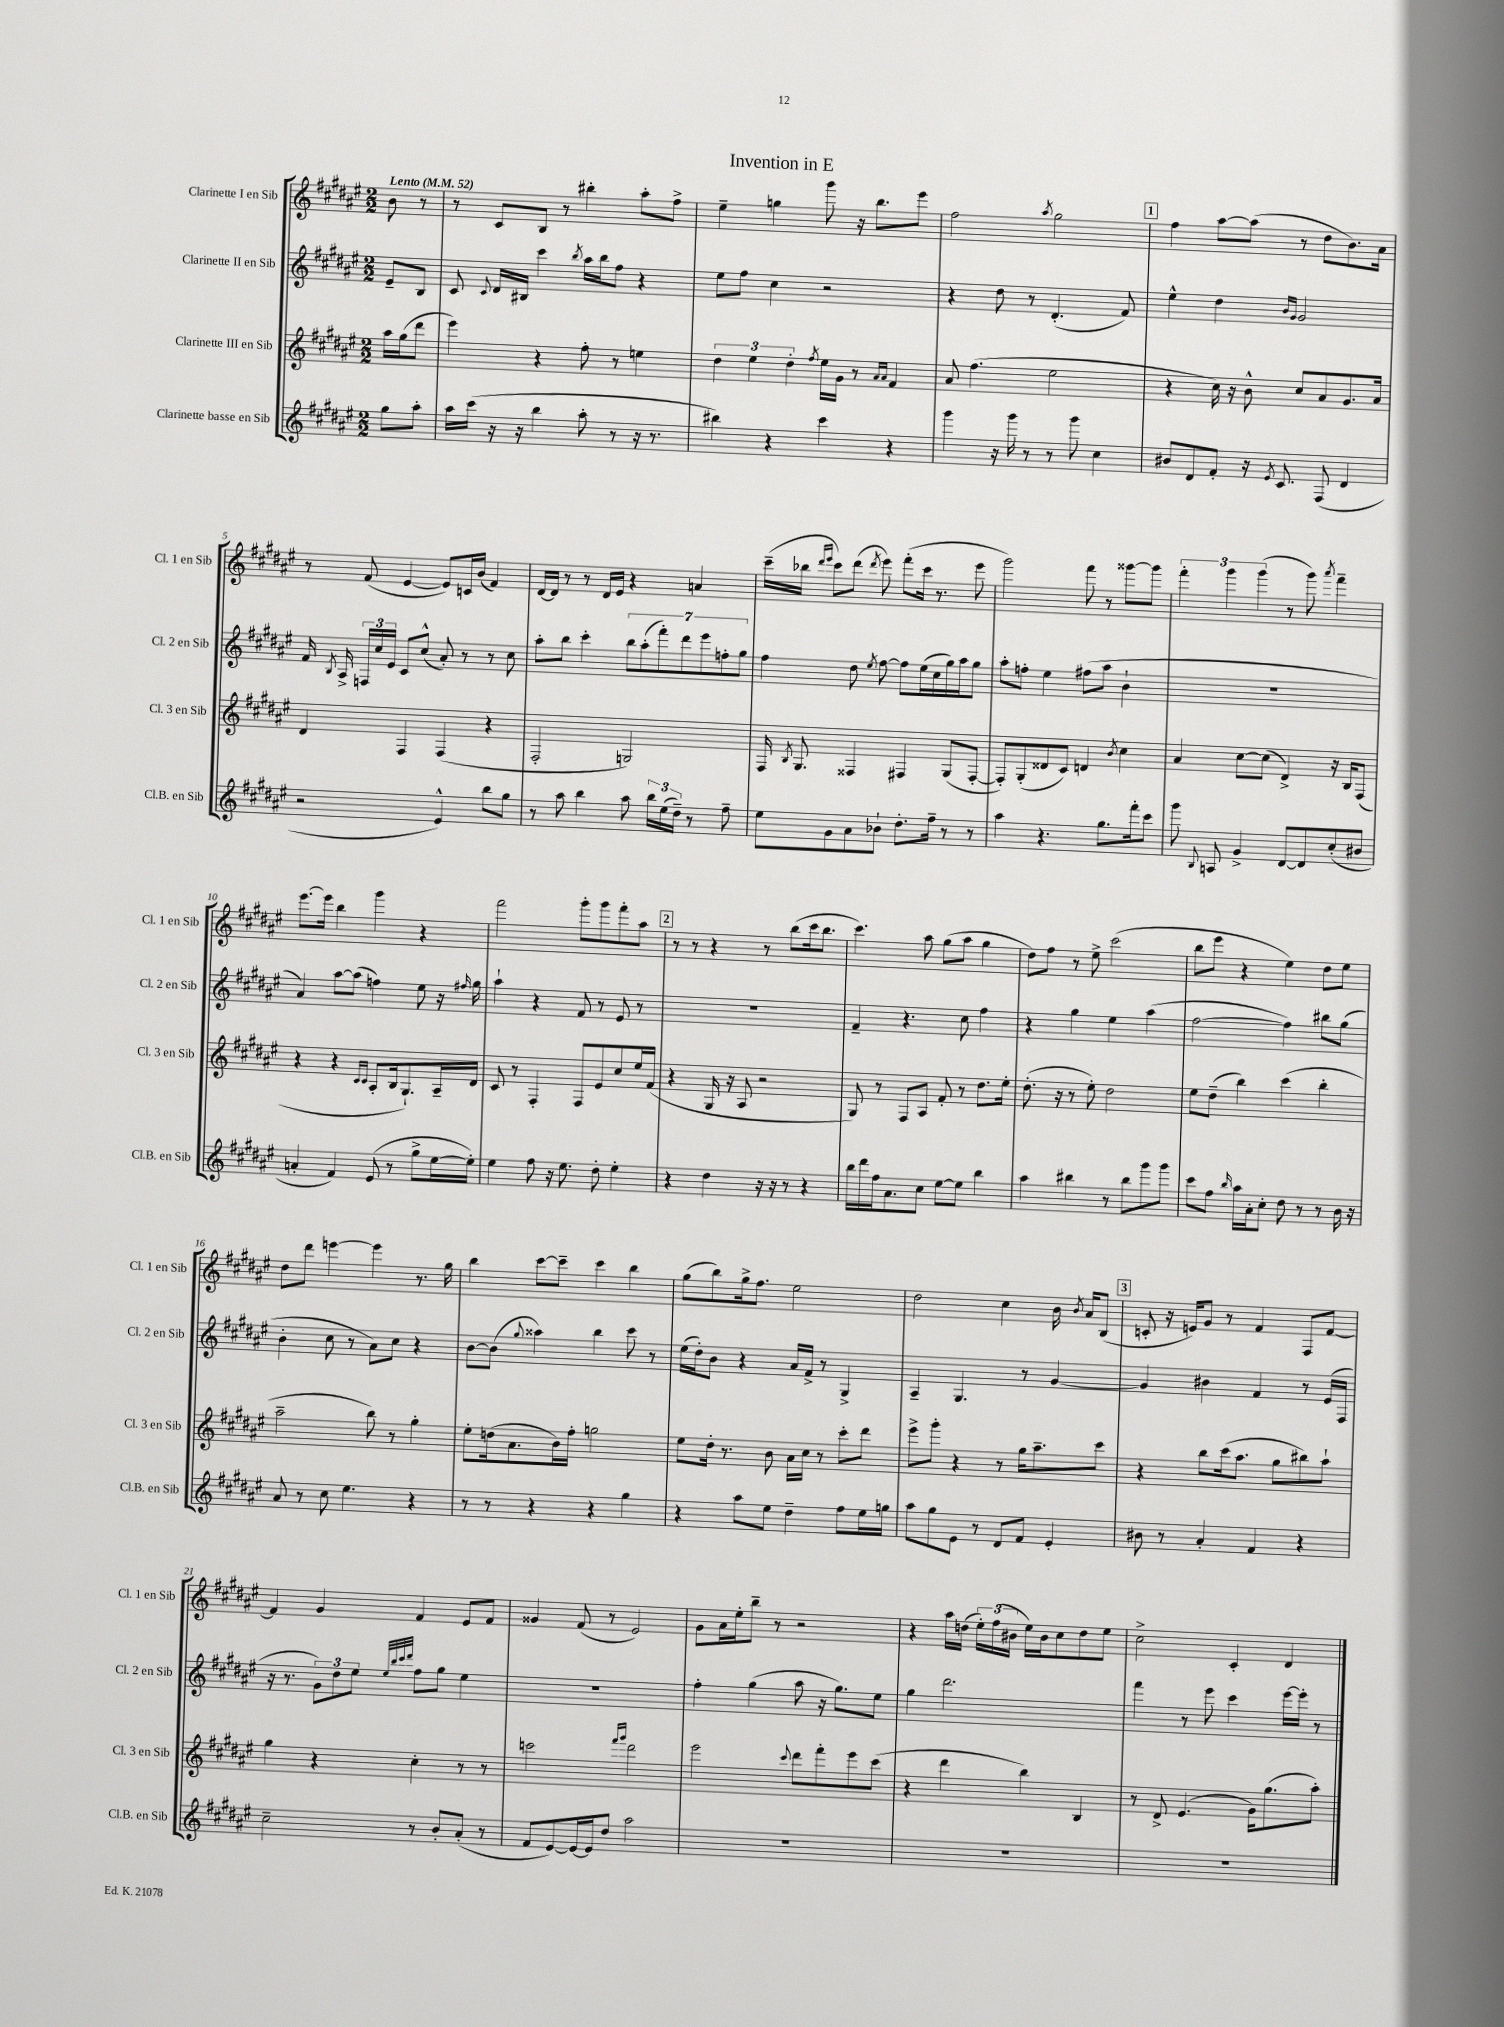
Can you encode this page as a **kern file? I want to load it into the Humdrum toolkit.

**kern	**kern	**kern	**kern
*part4	*part3	*part2	*part1
*staff4	*staff3	*staff2	*staff1
*I"Clarinette basse en Sib	*I"Clarinette III en Sib	*I"Clarinette II en Sib	*I"Clarinette I en Sib
*I'Cl.B. en Sib	*I'Cl. 3 en Sib	*I'Cl. 2 en Sib	*I'Cl. 1 en Sib
*clefG2	*clefG2	*clefG2	*clefG2
*k[f#c#g#d#a#e#]	*k[f#c#g#d#a#e#]	*k[f#c#g#d#a#e#]	*k[f#c#g#d#a#e#]
*M2/2	*M2/2	*M2/2	*M2/2
*MM52	*MM52	*MM52	*MM52
=	=	=	=
!	!	!	!LO:TX:a:B:t=Lento
8gg#\L	16aa#\LL	8e#~/L	8b\
.	(16gg#\J	.	.
8aa#'\J	8ddd#\J	8B/J	8r
=1	=1	=1	=1
16aa#\LL	4eee#\)	8c#/	8r
(16ccc#\JJ	.	.	.
.	.	8qqc#/	.
16r	.	16d#/LL	8c#/L
16r	.	16B#X/JJ	.
4bb\	4r	4ccc#\	8B/J
.	.	.	8r
.	.	8qbb/	.
8aa#'\	8ff#'\	16aa#\LL	4bb#X'\
.	.	16bb\J	.
8r	8r	8ff#\J	.
16r	4een\	4r	8aa#'\L
8.r	.	.	.
.	.	.	8ff#^\J
=2	=2	=2	=2
4bb#X\)	6dd#\	8ee#\L	4ee#~\
.	.	8ff#\J	.
.	6ee#\	.	.
4r	.	4cc#\	4ggn\
.	6dd#'\	.	.
.	8qff#/	.	.
4ccc#\	16ee#\LL	2r	8ggg#\
.	16g#\JJ	.	.
.	8r	.	16r
.	.	.	8.bb\L
.	16qqa#/LL	.	.
.	16qqa#/JJ	.	.
4r	4f#/	.	.
.	.	.	8eee#\J
=3	=3	=3	=3
4ggg#\	8a#/	4r	2ff#\
.	(4.ff#\	.	.
16r	.	8dd#\	.
16ggg#\	.	.	.
8r	.	8r	.
.	.	.	8qaa#/
8r	2ee#\	(4.d#'/	2gg#\
8ggg#\	.	.	.
4cc#\	.	.	.
.	.	8f#/)	.
!!LO:REH:place=s1:t=1
=4	=4	=4	=4
8b#X/L	4r	4ee#^^\	4ff#\
8d#/	.	.	.
8f#'/J	16cc#\)	4dd#\	[8aa#\L
.	16r	.	.
16r	8b^^\	.	(8aa#\J]
8qe#/	.	.	.
8.c#/	.	.	.
.	.	16qqb/LL	.
.	.	16qqg#/JJ	.
.	8cc#/L	2g#/	8r
(8F#/	8a#/	.	8dd#\L
4d#/	8.g#/	.	8.b\)
.	16a#/Jk	.	16a#\Jk
!!LO:LB:g=z
=5	=5	=5	=5
2r	4d#/	16f#/	8r
.	.	8qB/	.
.	.	16A#^/	.
.	.	24Fn/LL	(8f#/
.	.	24cc#/	.
.	.	24e#/JJ	.
.	4F#/	8c#/L	[4e#/
.	.	(8cc#^^/J	.
4e#^^/)	(4F#/	8a#'/)	8e#/L])
.	.	8r	16cn/L
.	.	.	(16b/JJ
8bb\L	4r	8r	4f#/)
8gg#\J	.	8cc#\	.
=6	=6	=6	=6
8r	2F#'/	8aa#'\L	[16d#/LL
.	.	.	16d#/JJ]
8aa#\	.	8bb\J	8r
4bb\	.	4ccc#'\	8r
.	.	.	16d#/LL
.	.	.	16e#/JJ
8aa#\	2Gn/)	14bb\L	4r
.	.	(14aa#'\	.
24bb\LL	.	.	.
.	.	14fff#'\)	.
(24ee#\	.	.	.
24dd#~\JJ)	.	.	.
.	.	14ddd#\	.
8r	.	.	4an/
.	.	14eee#\	.
.	.	14ffn'\	.
8ff#~\	.	.	.
.	.	14gg#\J	.
=7	=7	=7	=7
8ee#\L	16F#/	4ff#\	(16ccc#~\LL
.	8qB/	.	.
.	8.G#/	.	16bb-X\JJ
.	.	.	16qqddd#/LL
.	.	.	16qqeee#/JJ
8g#\	.	.	8ccc#\L)
8a#\	4F##X/	8dd#\	(8ddd#\J
.	.	8qee#/	8qddd#/
8b-X`\J	.	[8ff#\	8eee#\)
8.dd#'\L	4F#X/	8ff#\L]	(8fff#'\L
.	.	(16ee#\L	16ccc#\Jk
16ff#~\Jk	.	16cc#\	8.r
8r	(8G#/L	16gg#\)	.
.	.	16aa#\J	.
8r	[8F#'/J	8gg#\J	8eee#\
=8	=8	=8	=8
4aa#\	8F#'/L])	8aa#'\L	2ggg#\)
.	(8G#'/	8ffn'\J	.
4.r	8d##X/	4ee#\	.
.	8c#/J)	.	.
.	4dn/	(8ff#X\L	8fff#\
8.gg#\L	.	8aa#\J	8r
.	8qb/	.	.
.	4cc#\	4b`\	[8ggg##X\L
16fff#'\k	.	.	.
8ccc#\J	.	.	8ggg##\J]
=9	=9	=9	=9
8ggg#\	4a#/	1r	6fff#'\
8qqB/	.	.	.
8An/	.	.	.
.	.	.	6ggg#\
4g#^/	[8cc#\L	.	.
.	.	.	(6ggg#\
.	(8cc#\J]	.	.
[8d#/L	4d#^/)	.	8r
8d#/]	.	.	8ggg#\)
.	.	.	8qaaa#/
(8cc#'/	16r	.	4fff#~\
.	16B/KL	.	.
8b#X/J	(8F#/J	.	.
!!LO:LB:g=z
=10	=10	=10	=10
4an'/	4r	4a#/)	[8.eee#\L
.	.	.	16eee#\Jk]
4f#/)	4r	[8aa#\L	4bb\
.	.	(8aa#\J]	.
.	16qqc#/LL	.	.
.	16qqc#/JJ	.	.
(8e#/	8A#'/L	4ffn\)	4ggg#\
8r	16B/k	.	.
.	8.G#`/)	.	.
8gg#^\L	.	8ee#\	4r
[16ee#\L	16A#~/L	16r	.
.	.	16qqff#X/	.
16ee#'\JJ])	16d#/JJ	16gg#\	.
=11	=11	=11	=11
4ee#\	8c#/	4aa#`\	2fff#\
.	8r	.	.
8ff#\	4F#'/	4r	.
16r	.	.	.
8.ee#\	.	.	.
.	8F#/L	8f#/	8ggg#'\L
8dd#'\	8e#/	8r	8ggg#\
4ee#'\	8cc#/	8e#/	8fff#'\
.	16ee#/L	8r	8aa#\J
.	(16f#/JJ	.	.
!!LO:REH:place=s1:t=2
=12	=12	=12	=12
4r	4r	1r	8r
.	.	.	8r
4dd#\	16G#/	.	4r
.	16r	.	.
.	8A#/	.	.
16r	2r	.	8r
16r	.	.	.
8r	.	.	(8bb\L
4r	.	.	16ccc#\k
.	.	.	8.bb\J
=13	=13	=13	=13
16bb\LL	8G#/)	4f#~/	4.ccc#\)
16ddd#\	.	.	.
16ff#\J	8r	.	.
8.a#\	.	.	.
.	8F#/L	4.r	.
8cc#\J	8A#/J	.	8aa#\
[8ee#\L	8f#'/	.	(8gg#\L
8ee#\J]	8r	8cc#\	8aa#\J
4bb\	8.dd#\L	4ff#\	4gg#\
.	16ee#'\Jk	.	.
=14	=14	=14	=14
4aa#\	(8.dd#'\	4r	8dd#\L)
.	.	.	8ff#\J
.	16r	.	.
4bb#X\	8r	4gg#\	8r
.	8ee#'\)	.	8ee#^\
8r	2dd#\	4ee#\	(2ccc#\
8bb#\L	.	.	.
8ggg#\	.	(4aa#\	.
8ggg#\J	.	.	.
=15	=15	=15	=15
8ccc#\L	8ee#\L	[2ff#\	8bb\L
8ff#\J	(8dd#~\J	.	8eee#\J
16qqbb/	.	.	.
16aa#\LL	4bb\)	.	4r
16a#'\J	.	.	.
8cc#'\J	.	.	.
8dd#\	(4ccc#\	4ff#\])	4ee#\)
8r	.	.	.
8r	4bb'\	8bb#X\L	8dd#\L
16b\	.	(8gg#\J	8ee#\J
16r	.	.	.
!!LO:LB:g=z
=16	=16	=16	=16
8a#/	2aa#~\	4b'\	8dd#\L
8r	.	.	8ddd#\J
8cc#\	.	8cc#\	[4eeen\
4.ee#\	.	8r	.
.	8bb\)	8a#\L)	4eee\]
.	8r	8cc#\J	.
4r	4gg#'\	4r	8.r
.	.	.	16gg#\
=17	=17	=17	=17
8r	8ee#'\L	[8b\L	4bb\
8r	(16ddn\k	(8b\J]	.
.	8.a#\	.	.
.	.	8qqgg#/	.
4r	.	4aa##X\)	[8ccc#\L
.	16b\L)	.	8ccc#~\J]
.	16ff#'\JJ	.	.
4r	2ggn\	4bb\	4ccc#\
4gg#\	.	8ccc#\	4bb\
.	.	8r	.
=18	=18	=18	=18
4r	8ee#\L	(16ee#\LL	(8gg#\L
.	.	16dd#'\J)	.
.	16dd#'\Jk	8b\J	8bb\)
.	8.r	.	.
8aa#\L	.	4r	16gg#^\k
.	.	.	8.ff#\J
8ee#\J	8b\	.	.
4dd#~\	16a#\LL	16a#/LL	2ee#\
.	16cc#\JJ	16f#^/JJ	.
.	8r	8r	.
8ff#\L	8ccc#'\L	4G#^/	.
16ee#\L	8ddd#\J	.	.
16ggn\JJ	.	.	.
=19	=19	=19	=19
8aa#\L	8eee#^\L	4A#~/	2dd#\
8gg#\	8ggg#'\J	.	.
8e#\J	4r	4.G#/	.
8r	.	.	.
8d#/L	8r	.	4cc#\
8f#/J	16gg#\KL	8r	.
.	8.aa#~\	.	.
4e#'/	.	[4g#/	16b\
.	.	.	8qb/
.	.	.	16a#/KL
.	8ccc#\J	.	(8B/J
!!LO:REH:place=s1:t=3
=20	=20	=20	=20
8b#X\	4r	4g#/]	8cn'/
8r	.	.	16r
.	.	.	16en/KL)
4a#'/	8bb\L	4b#X\	8g#/J
.	(16ccc#\k	.	8r
.	8.aa#\J	.	.
4f#/	.	4f#/	4f#/
.	8gg#\L	.	.
4r	8bb#X\)	8r	8F#/L
.	8aa#`\J	(16e#/LL	[8f#/J
.	.	16F#/JJ	.
!!LO:LB:g=z
=21	=21	=21	=21
2cc#~\	4gg#\	16r	4f#/]
.	.	8.r	.
.	4r	12g#\L)	4g#/
.	.	12dd#\	.
.	.	12ee#\J	.
.	.	32qqee#/LLL	.
.	.	32qqbb/	.
.	.	32qqccc#/	.
.	.	32qqddd#/JJJ	.
8r	4cc#'\	8ff#\L	4f#/
8b'/L	.	8gg#\J	.
(8a#'/J	8r	4ee#\	8e#/L
8r	8r	.	8f#/J
=22	=22	=22	=22
8f#/L	2cccn\	1r	4g##X/
[8e#/)	.	.	.
16e#/L_	.	.	(8f#/
16e#/J]	.	.	.
8dd#/J	.	.	8r
.	16qqfff#/LL	.	.
.	16qqggg#/JJ	.	.
2aa#\	2ddd#\	.	2e#/)
=23	=23	=23	=23
1r	2eee#\	4ff#'\	8g#\L
.	.	.	16a#\L
.	.	.	16ee#'\J
.	.	(4gg#\	8bb~\J
.	.	.	8r
.	8qqccc#/	.	.
.	8ddd#\L	8aa#\	2r
.	8fff#'\	16r	.
.	.	8.gg#\L)	.
.	8eee#\	.	.
.	(8ccc#\J	8ee#\J	.
=24	=24	=24	=24
1r	4r	4gg#\	4r
.	4ddd#\	2.ddd#\	16aa#\LL
.	.	.	(16ddn\JJ
.	.	.	24ee#'\LL)
.	.	.	(24ff#\
.	.	.	24b#X\JJ
.	4bb\)	.	16ee#\LL)
.	.	.	16b#\J
.	.	.	8cc#\
.	4B/	.	8dd\
.	.	.	8ee#\J
=25	=25	=25	=25
1r	8r	4fff#\	2cc#^\
.	8d#^/	.	.
.	(4.e#/	8r	.
.	.	8eee#\	.
.	.	4ccc#\	4c#'/
.	16g#\KL)	.	.
.	(8.gg#\	.	.
.	.	[16eee#\LL	4d#/
.	.	16eee#'\JJ]	.
.	8aa#'\J)	8r	.
==	==	==	==
*-	*-	*-	*-
